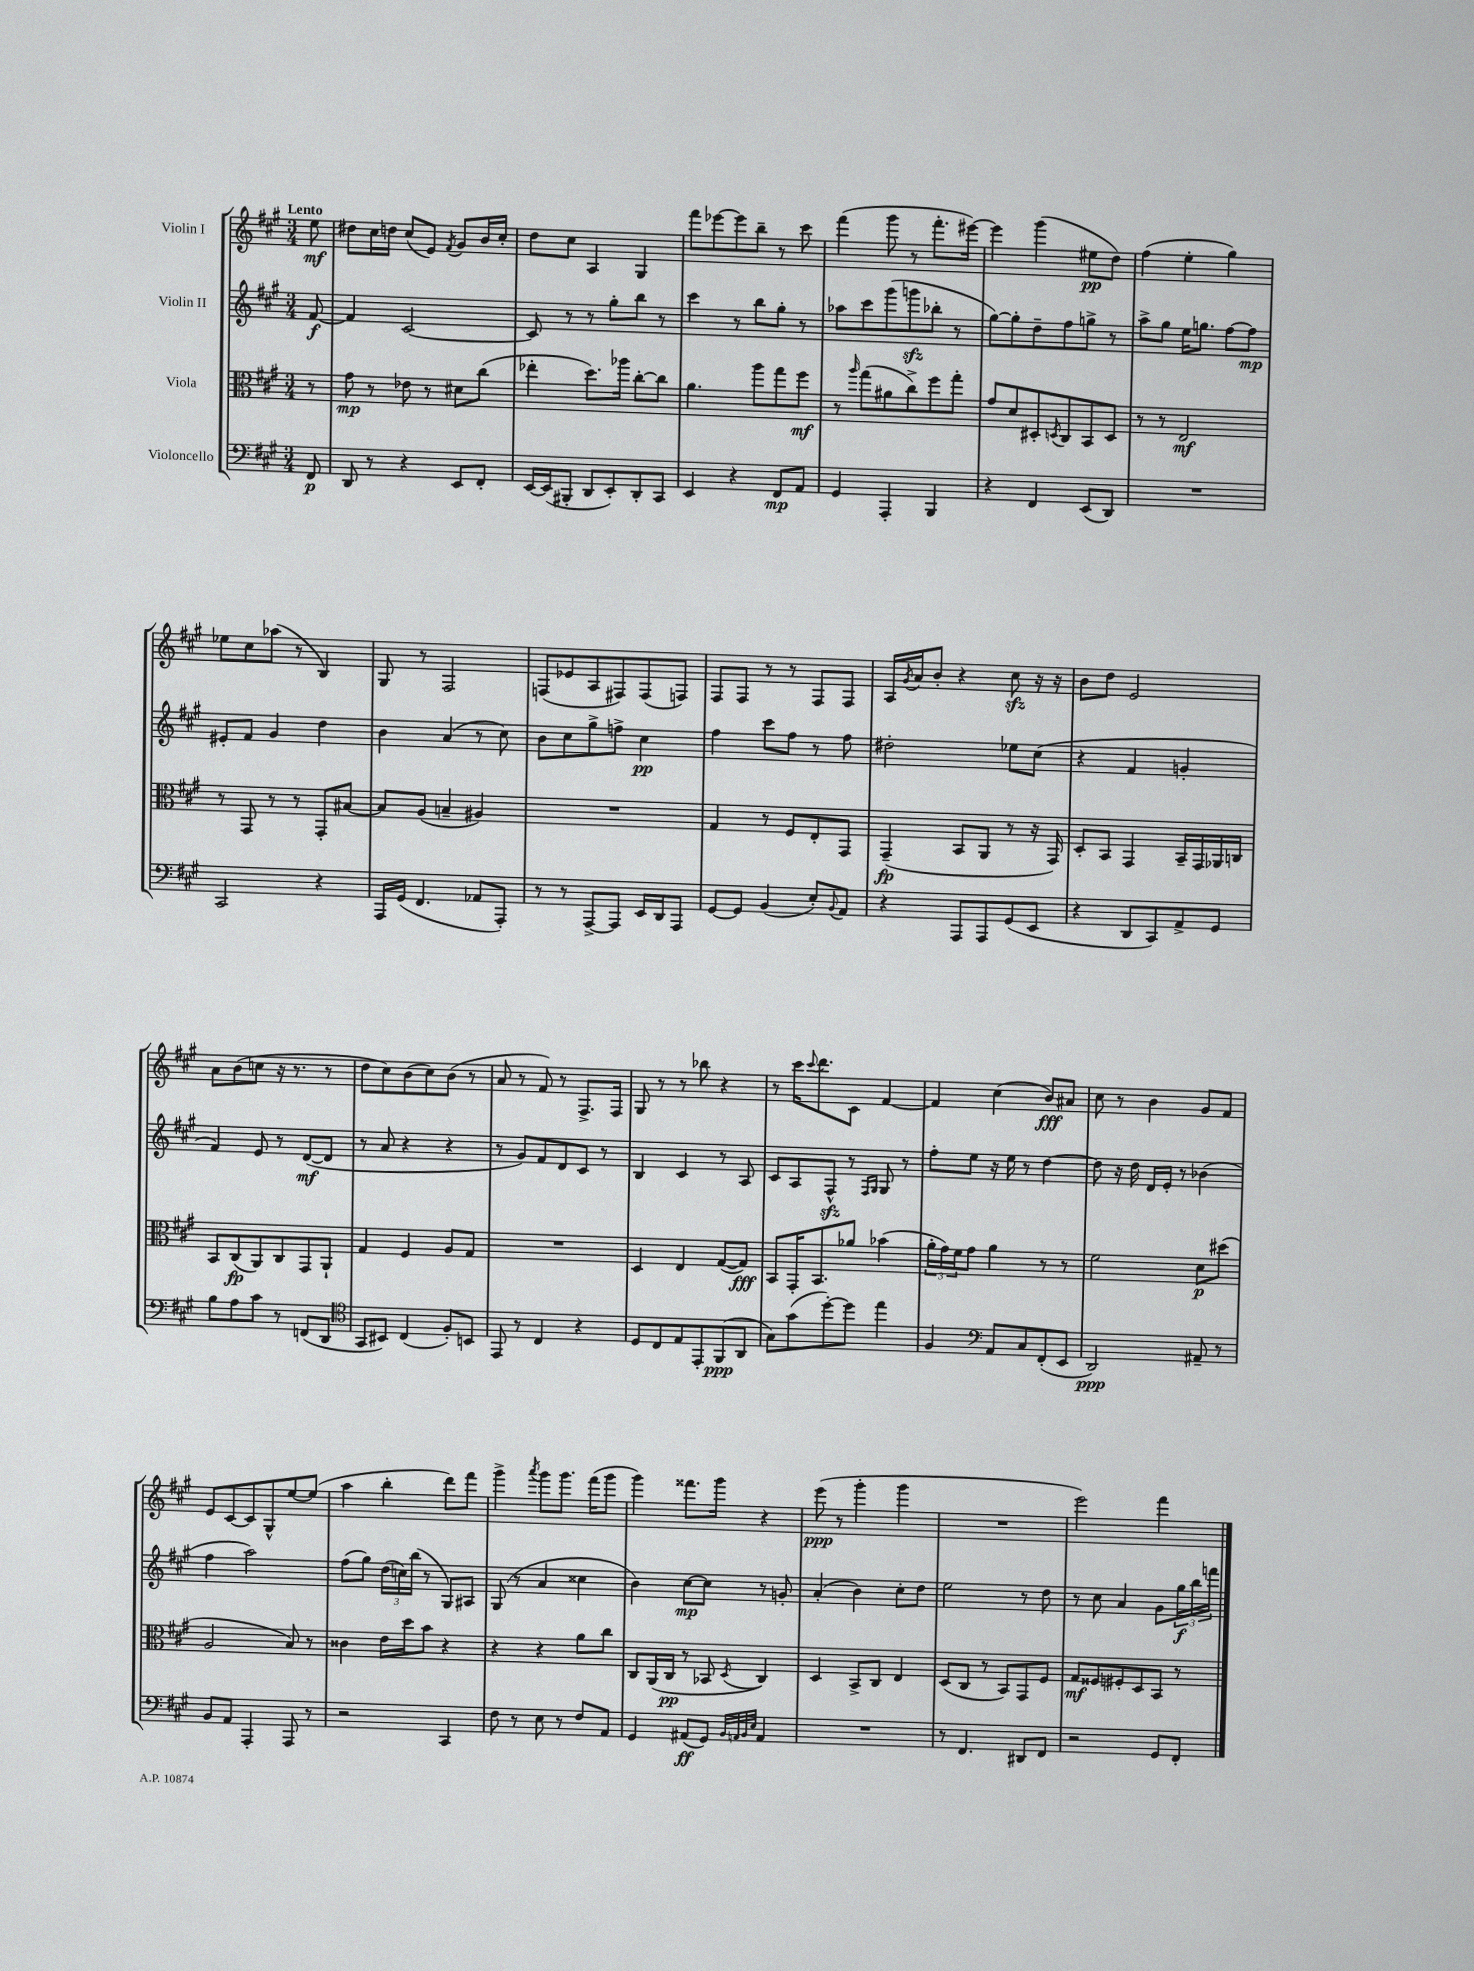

**kern	**kern	**kern	**kern
*staff4	*staff3	*staff2	*staff1
*clefF4	*clefC3	*clefG2	*clefG2
*k[f#c#g#]	*k[f#c#g#]	*k[f#c#g#]	*k[f#c#g#]
*M3/4	*M3/4	*M3/4	*M3/4
8FF#/	8r	[8f#/	8ee\
=	=	=	=
8DD/	8g#\	4f#/]	8dd#\L
8r	8r	.	16cc#\L
.	.	.	16dd\JJ
4r	8e-\	[2c#/	(8cc#/L
.	8r	.	8e/J)
.	.	.	8qf#/
8EE/L	8d#\L	.	8g#/L
8FF#'/J	(8cc#\J	.	16b/L
.	.	.	16cc#'/JJ
=	=	=	=
[16EE/LL	4ee-'\	8c#/]	8dd\L
(16EE/]J	.	.	.
8BBB#'/J	.	8r	8cc#\J
8DD/L	8.dd\L)	8r	4A/
8EE'/)	.	8gg#'\L	.
.	16aa-\Jk	.	.
8DD'/	[8cc#'\L	8bb\J	4G#/
8CC#/J	8cc#\]J	8r	.
=	=	=	=
4EE/	4.a\	4ccc#\	8fff#\L
.	.	.	[8eee-\
4r	.	8r	8eee-\]
.	8aa\L	8bb\L	8bb~\J
8FF#/L	8gg#\	8gg#'\J	8r
8AA/J	8ff#\J	8r	8ccc#\
=	=	=	=
4GG#/	8r	8aa-\L	(4fff#\
.	16qqaa/	.	.
.	(8gg#\L	8ccc#\	.
4AAA'/	8a#\	(8ggg#\	8ggg#\
.	8cc#^\)	8ggg\	8r
4BBB/	8ff#\	8bb-'\J	8.fff#'\L
.	8gg#'\J	8r	.
.	.	.	[16eee#\Jk)
=	=	=	=
4r	8g#/L	[8gg#\L)	4eee#\]
.	8d/	8gg#'\]	.
4FF#/	8D#'/	8dd~\	(4ggg#\
.	8qD/	.	.
.	8C#/	8ff#\	.
(8EE/L	8BB/	8gg^\J	8ee#\L
8DD/J)	8D/J	8r	8dd\J)
=	=	=	=
2.r	8r	8aa^\L	(4ff#\
.	8r	8gg#\J	.
.	2E/	16ee\LK	4ee'\
.	.	8.gg\J	.
.	.	[8ff#\L	4gg#\)
.	.	8ff#\]J	.
=	=	=	=
2CC#/	8r	8e#'/L	8ee-\L
.	8GG#/	8f#/J	8cc#\
.	8r	4g#/	(8aa-\J
.	8r	.	8r
4r	8GG#'/L	4dd\	4B/)
.	[8B#/J	.	.
=	=	=	=
16AAA/LL	8B#/]L	4b\	8G#/
(16GG#/JJ	.	.	.
4.FF#/	(8A/J	.	8r
.	4B~/	(4a/	2F#/
8AA-/L	4A#/)	8r	.
8AAA'/J)	.	8cc#\)	.
=	=	=	=
8r	2.r	8b\L	(8F/L
8r	.	8cc#\	8e-/
[8AAA^/L	.	8gg#^\	8A/
8AAA/]J	.	8ff^\J	8F#/)
16EE/LL	.	4cc#\	(8F#/
16DD/J	.	.	.
8AAA/J	.	.	8F/J)
=	=	=	=
[8GG#/L	4G#/	4ff#\	8F#/L
8GG#/]J	.	.	8F#/J
(4BB/	8r	8ccc#\L	8r
.	8F#/L	8ff#\J	8r
8E'/L)	8E'/	8r	8F#/L
8qqBB/	.	.	.
8AA/J	8GG#/J	8ff#\	8F#/J
=	=	=	=
4r	(4GG#~/	2dd#'\	16A/LL
.	.	.	8qg#/
.	.	.	16a/J
.	.	.	8b'/J
8AAA/L	8BB/L	.	4r
8AAA/	8AA/J	.	.
(8GG#/	8r	8ee-\L	8cc#\
8EE/J	16r	(8cc#\J	16r
.	16GG#/)	.	16r
=	=	=	=
4r	8D'/L	4r	8b\L
.	8BB/J	.	8dd\J
8DD/L	4GG#/	4f#/	2e/
8CC#/)	.	.	.
8AA^/	16BB~/LL	4g'/	.
.	16GG#/	.	.
8GG#/J	16AA-/	.	.
.	16C/JJ	.	.
=	=	=	=
8B\L	8BB/L	4f#/)	8a\L
8A\	(8C#/	.	(8b\
8c#\J	8AA/)	8e/	8cc\J
8r	8C#/	8r	16r
.	.	.	8.r
(8FF/L	8GG#/	([8d/L	.
8DD/J	8AA`/J	8d/]J	8r
=	=	=	=
*clefC4	*	*	*
8GG#/L	4G#/	8r	8dd\L
8BB#/J)	.	8a/	8cc#\)
(4C#/	4F#/	4r	(8b\
.	.	.	8cc#\)
8F#'/L)	8A/L	4r	(8b\J
8BB/J	8G#/J	.	8r
=	=	=	=
8EE/	2.r	8r	8a/
8r	.	8g#/L)	8r
4C#/	.	8f#/	8f#/)
.	.	8d/	8r
4r	.	8c#/J	8.F#^/L
.	.	8r	.
.	.	.	16F#/Jk
=	=	=	=
8D/L	4D/	4B/	8G#/
8C#/	.	.	8r
8E/	4E/	4c#/	8r
8EE'/	.	.	8bb-\
(8FF#/	([8G#/L	8r	4r
8AA/J	8G#/]J)	8A/	.
=	=	=	=
8G#\L)	8BB/L	8c#/L	8r
(8g#\	16GG#'/K	8A/	16ccc#\LK
.	.	.	8qqccc#/
.	8.BB/	.	8.ddd\
[8dd'\)	.	8F#^^/J	.
8dd\]J	8a-/J	8r	8c#\J
.	.	16qqF#/LL	.
.	.	16qqG#/JJ	.
4ee\	(4b-\	8G#/	[4f#/
.	.	8r	.
=	=	=	=
4F#/	24a'\LL	8ff#'\L	4f#/]
.	24g#\)	.	.
.	24f#\J	.	.
.	8g#\J	8ee\J	.
*clefF4	*	*	*
8AA/L	4a\	16r	(4cc#\
.	.	16ee\	.
8C#/	.	8r	.
(8FF#'/	8r	[4dd\	8b/L)
8EE/J	8r	.	8a#/J
=	=	=	=
2DD/)	2f#\	8dd\]	8cc#\
.	.	16r	8r
.	.	16dd\	.
.	.	16d/LL	4b\
.	.	16e'/JJ	.
.	.	8r	.
8AA#~/	8d\L	(4b-\	8g#/L
8r	(8dd#\J	.	8f#/J
=	=	=	=
8BB/L	2A/	4ff#\	8e/L
8AA/J	.	.	[8c#/
4AAA'/	.	2aa\)	8c#/]
.	.	.	8G#^^/
8AAA/	8B/)	.	[8ee/
8r	8r	.	(8ee/]J
=	=	=	=
2r	4c##\	(8ff#\L	4aa\
.	.	8gg#\J)	.
.	16e\LL	(24dd\LL	4bb'\
.	.	24cc\)	.
.	16dd\J	.	.
.	.	(24bb\JJ	.
.	8b\J	8r	.
4CC#/	4r	8G#/L)	8ddd\L)
.	.	8A#/J	8fff#\J
=	=	=	=
8F#\	4r	(8G#/	4ggg#^\
8r	.	8r	.
.	.	.	8qaaa/
8E\	4r	4a/	8ggg#\L
8r	.	.	8.ggg#\J
8F#/L	8a\L	4cc##\	.
.	.	.	(16fff#\LK
8AA/J	8cc#\J	.	8ggg#\J
=	=	=	=
4GG#/	8C#/L	4b\)	4ggg#\)
.	(16AA/L	.	.
.	16C#/JJ	.	.
(8AA#/L	8r	[8cc#\L	8.fff##\L
8GG#/J)	8BB-/	8cc#\]J	.
.	.	.	16ggg#\Jk
32qqBB/LLL	.	.	.
32qqAA/	.	.	.
32qqBB/	.	.	.
32qqE/JJJ	8qD/	.	.
4AA/	4C#/)	8r	4r
.	.	8g'/	.
=	=	=	=
2.r	4D/	(4a'/	(8eee\
.	.	.	8r
.	8BB^/L	4b\)	4ggg#'\
.	8C#/J	.	.
.	4E/	8cc#'\L	4ggg#\
.	.	8dd\J	.
=	=	=	=
8r	(8D/L	2ee\	2.r
4.FF#/	8C#/J	.	.
.	8r	.	.
.	8BB/L)	.	.
8DD#/L	8GG#/	8r	.
8FF#/J	8F#/J	8dd\	.
=	=	=	=
2r	8G#/L	8r	2eee\)
.	8F##/	8cc#\	.
.	8F#'/	4a/	.
.	8D/	.	.
8GG#/L	8BB/J	8g#\L	4fff#\
8FF#'/J	8r	24gg#\L	.
.	.	24bb\	.
.	.	24fff\JJ	.
==	==	==	==
*-	*-	*-	*-
